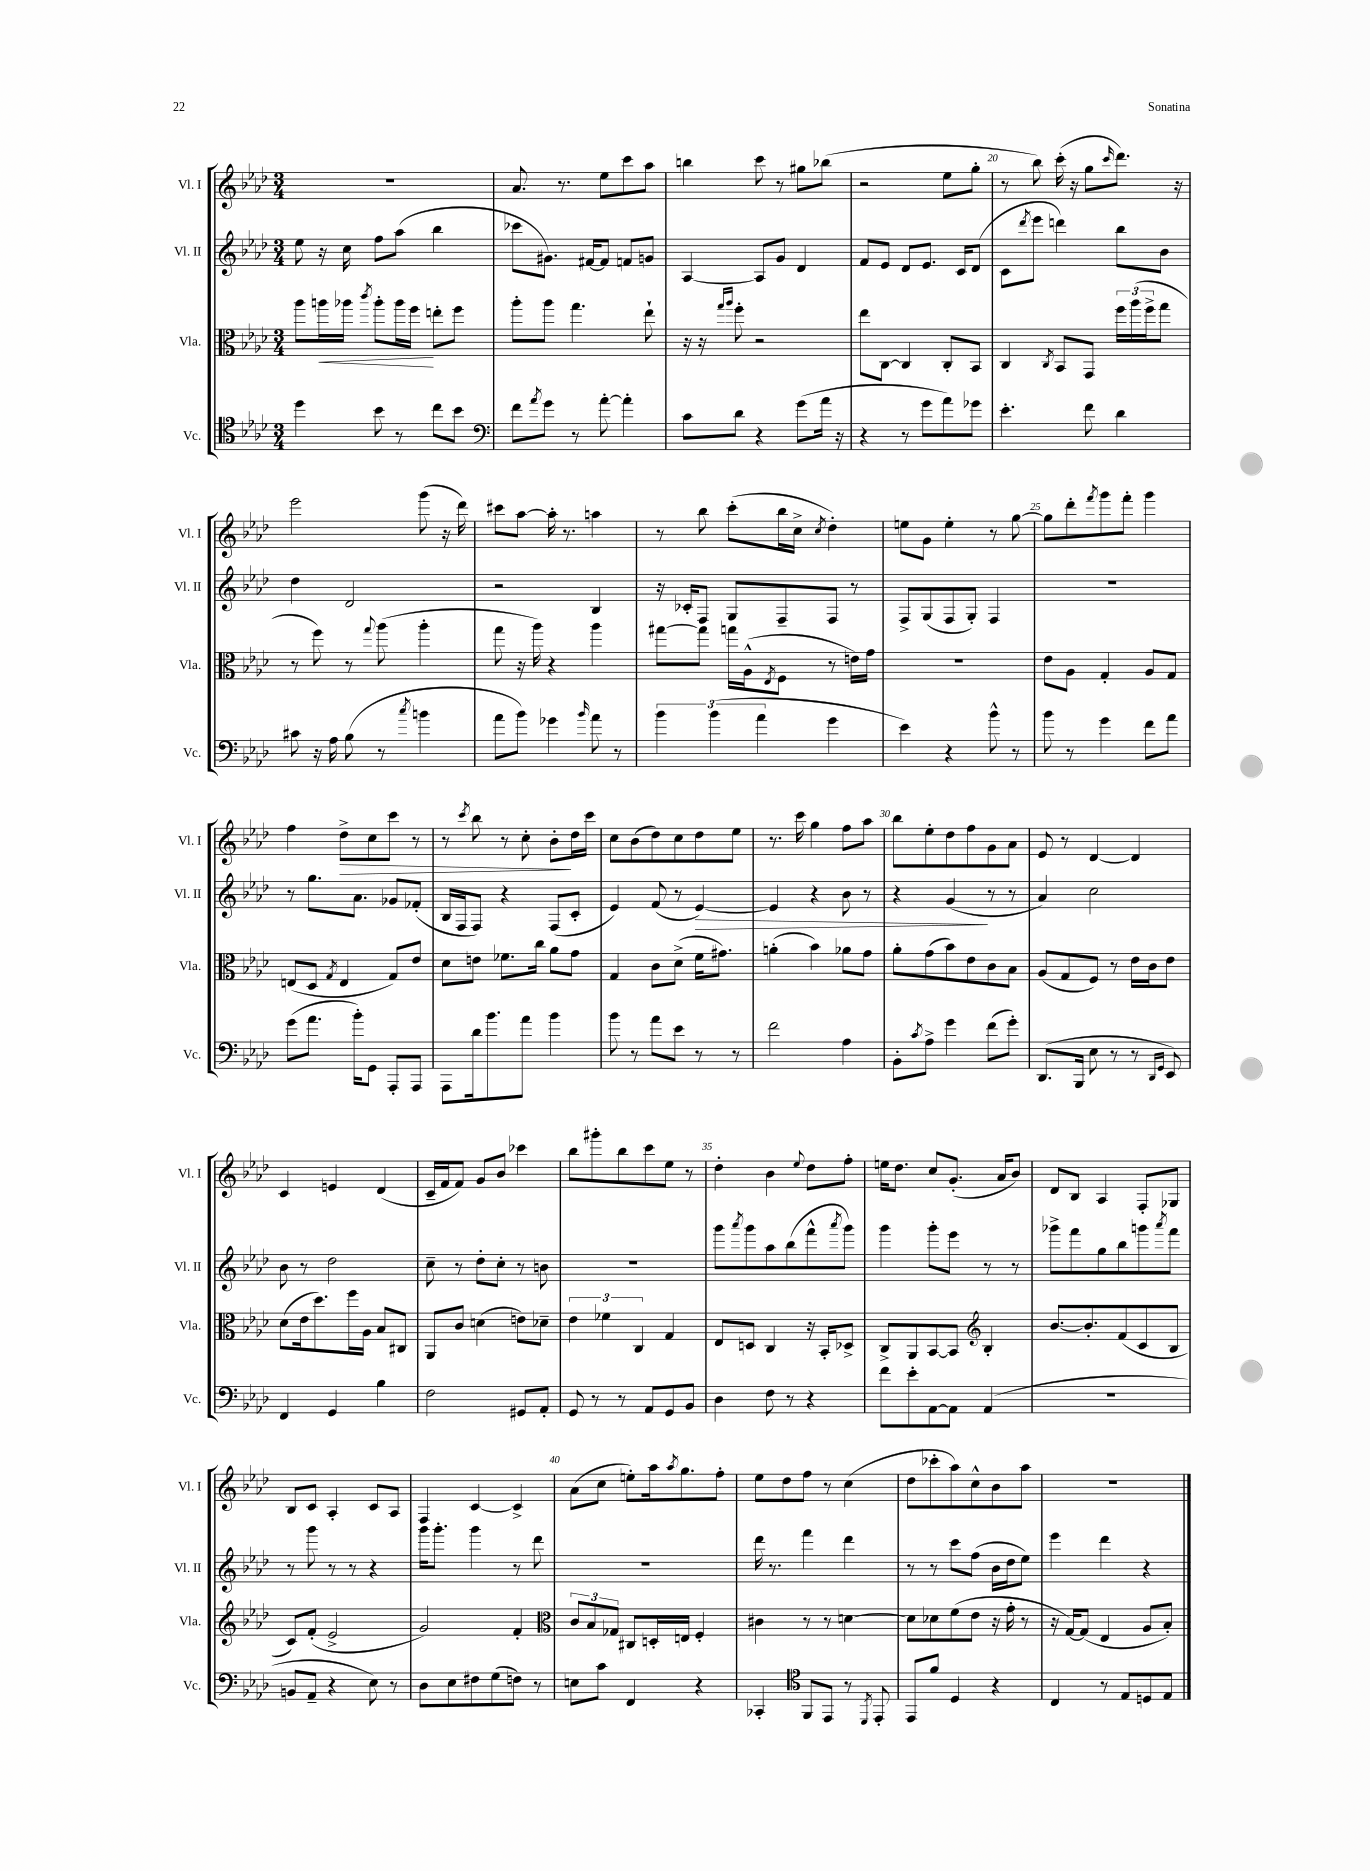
<<
\new StaffGroup <<
\new Staff = "s0" \with { instrumentName = "Vl. I" shortInstrumentName = "Vl. I" } {
    \clef treble \key aes \major \numericTimeSignature \time 3/4
    R2. |
    aes'8. r8. ees''8 c'''8 aes''8 |
    b''4 c'''8 r8 gis''8 bes''8( |
    r2 ees''8 g''8-. |
    r8 bes''8) c'''16-.( r16 g''8 \grace { c'''16 } des'''8.) r16 |
    ees'''2 g'''8( r16 des'''16) |
    cis'''8 aes''8~ aes''16-. r8. a''4 |
    r8 bes''8 c'''8-.( bes''16 c''16-> \acciaccatura { c''8 } des''4-.) |
    e''8 g'8 e''4-. r8 g''8~ |
    g''8 des'''8-. \acciaccatura { f'''8 } g'''8 f'''8-. g'''4 |
    f''4 des''8->\> c''8 c'''8 r8 |
    r8 \acciaccatura { c'''8 } bes''8 r8 c''8-. bes'8-.\! des''16 c'''16 |
    c''8 bes'8( des''8) c''8 des''8 ees''8 |
    r8. c'''16 g''4 f''8 aes''8 |
    bes''8 ees''8-. des''8 f''8 g'8 aes'8 |
    ees'8 r8 des'4~ des'4 |
    c'4 e'4 des'4( |
    c'16-- f'16 f'8) g'8 bes'8 ces'''4 |
    bes''8 gis'''8-. bes''8 c'''8 ees''8 r8 |
    des''4-. bes'4 \appoggiatura { ees''8 } des''8 f''8-. |
    e''16 des''8. c''8 g'8.-.( aes'16 bes'8) |
    des'8 bes8 aes4 f8-. ges8 |
    bes8 c'8 aes4-. c'8 aes8 |
    f4 c'4~ c'4-> |
    aes'8( c''8 e''8-.) aes''16 \acciaccatura { aes''8 } g''8. f''8-. |
    ees''8 des''8 f''8 r8 c''4( |
    des''8 ces'''8-. aes''8) c''8-^ bes'8 aes''8 |
    R2. \bar "|." |
}
\new Staff = "s1" \with { instrumentName = "Vl. II" shortInstrumentName = "Vl. II" } {
    \clef treble \key aes \major \numericTimeSignature \time 3/4
    ees''8 r16 c''16 f''8 aes''8( bes''4 |
    ces'''8 gis'8.) fis'16~ fis'8 f'8 g'8 |
    aes4~ aes8 g'8 des'4 |
    f'8 ees'8 des'8 ees'8. c'16 des'8( |
    c'8 \acciaccatura { des'''8 } ees'''8 d'''4) bes''8 bes'8 |
    des''4 des'2 |
    r2 bes4 |
    r16 ces'16-. f8 g8 f8-- f8 r8 |
    f8-> g8( f8 g8-.) f4 |
    R2. |
    r8 g''8. aes'8. ges'8 fes'8-.( |
    bes16 f16 f8) r4 f8( c'8-. |
    ees'4) f'8( r8 ees'4~\>) |
    ees'4 r4 bes'8 r8 |
    r4 g'4\!( r8 r8 |
    aes'4) c''2 |
    bes'8 r8 des''2 |
    c''8-- r8 des''8-. c''8-. r8 b'8 |
    R2. |
    g'''8 \acciaccatura { aes'''8 } g'''8 aes''8 bes''8( f'''8-^ \acciaccatura { aes'''8 } g'''8) |
    g'''4 g'''8-. ees'''8 r8 r8 |
    ges'''8-> f'''8 g''8 bes''8 g'''8 \acciaccatura { aes'''8 } f'''8 |
    r8 g'''8 r8 r8 r4 |
    g'''16 g'''8.-. g'''4 r8 des'''8 |
    R2. |
    des'''16 r8. f'''4 des'''4 |
    r8 r8 c'''8 f''8( bes'16 des''16 ees''8) |
    ees'''4 des'''4 r4 \bar "|." |
}
\new Staff = "s2" \with { instrumentName = "Vla." shortInstrumentName = "Vla." } {
    \clef alto \key aes \major \numericTimeSignature \time 3/4
    aes''8 a''16\< aes''16 \acciaccatura { c'''8 } aes''8-. aes''16 f''16\! e''8-. f''8 |
    aes''8-. aes''8 g''4. ees''8-! |
    r16 r16 \grace { g''16 aes''16 } f''8-. r2 |
    ees''8 c8~ c4 c8-. bes,8 |
    c4 \acciaccatura { c8 } bes,8 g,8 \tuplet 3/2 { f''16 aes''16( f''16-> } g''8 |
    r8 f''8) r8 \appoggiatura { g''8 } aes''8( aes''4-. |
    g''8 r16 aes''16) r4 aes''4 |
    gis''8~ gis''8 g''16 aes16-^( \acciaccatura { ees8 } f8 r8 e'16) g'16 |
    R2. |
    ees'8 aes8 g4-. aes8 g8 |
    e8( des8 \acciaccatura { g8 } e4 g8) ees'8 |
    des'8 e'8 fes'8. c''16 aes'8 g'8 |
    g4 c'8 des'8->( f'16 gis'8.) |
    a'4-.( bes'4) aes'8 g'8 |
    aes'8-. g'8( bes'8) ees'8 c'8 bes8 |
    aes8( g8 f8) r8 ees'16 c'16 ees'8 |
    des'8( ees'16 des''8.) f''16 aes16 bes8 cis8 |
    aes,8 c'8 d'4( e'8) des'8-- |
    \tuplet 3/2 { ees'4 fes'4 c4 } g4 |
    ees8 d8 c4 r16 bes,16-. des8-> |
    c8-> aes,8 bes,8~ bes,8 \clef treble bes4-. |
    bes'8.~ bes'8.-. f'8( c'8 bes8 |
    c'8) f'8-.( ees'2-> |
    g'2) f'4-. |
    \clef alto \tuplet 3/2 { c'8 bes8 ges8 } cis8 d16-. e16 f4-. |
    cis'4 r8 r8 d'4~ |
    d'8 des'8 f'8( ees'8 r16 g'16-. r8 |
    r16 g16~) g8( ees4 aes8 bes8-.) \bar "|." |
}
\new Staff = "s3" \with { instrumentName = "Vc." shortInstrumentName = "Vc." } {
    \clef tenor \key aes \major \numericTimeSignature \time 3/4
    des''4 bes'8 r8 c''8 bes'8 |
    \clef bass f'8 \acciaccatura { aes'8 } g'8 r8 aes'8~-. aes'4-. |
    c'8 des'8 r4 g'8( aes'16 r16 |
    r4 r8 g'8 aes'8) ges'8 |
    ees'4.-. f'8 des'4 |
    cis'8 r16 aes16 bes8( r8 \acciaccatura { c''8 } b'4 |
    aes'8 bes'8) ges'4 \grace { bes'16 } aes'8 r8 |
    \tuplet 3/2 { bes'4 bes'4( aes'4 } g'4 |
    ees'4) r4 bes'8-^ r8 |
    bes'8 r8 g'4 f'8 aes'8 |
    g'8( aes'8. bes'16-.) g,8 aes,,8-. aes,,8 |
    aes,,8 des'16 bes'8. aes'8 bes'4 |
    bes'8 r8 aes'8 ees'8 r8 r8 |
    f'2 aes4 |
    bes,8-. \acciaccatura { c'8 } aes8-> g'4 f'8( g'8-.) |
    des,8.( bes,,16 ees8 r8 r8 \grace { des,16 g,16 } ees,8) |
    f,4 g,4 bes4 |
    f2 gis,8 aes,8-. |
    g,8 r8 r8 aes,8 g,8 bes,8 |
    des4 f8 r8 r4 |
    f'8 ees'8-. aes,8~ aes,8 aes,4( |
    R2. |
    b,8 aes,8-- r4 ees8) r8 |
    des8 ees8 fis8 g8( f8) r8 |
    e8 c'8 f,4 r4 |
    ces,4-. \clef tenor f,8 ees,8 r8 \acciaccatura { des,8 } ees,8-. |
    ees,8 f'8 des4 r4 |
    c4 r8 ees8 d8 ees8 \bar "|." |
}
>>
>>
\layout { \context { \Score currentBarNumber = #16 \override BarNumber.break-visibility = ##(#f #t #t) barNumberVisibility = #(every-nth-bar-number-visible 5) } }
